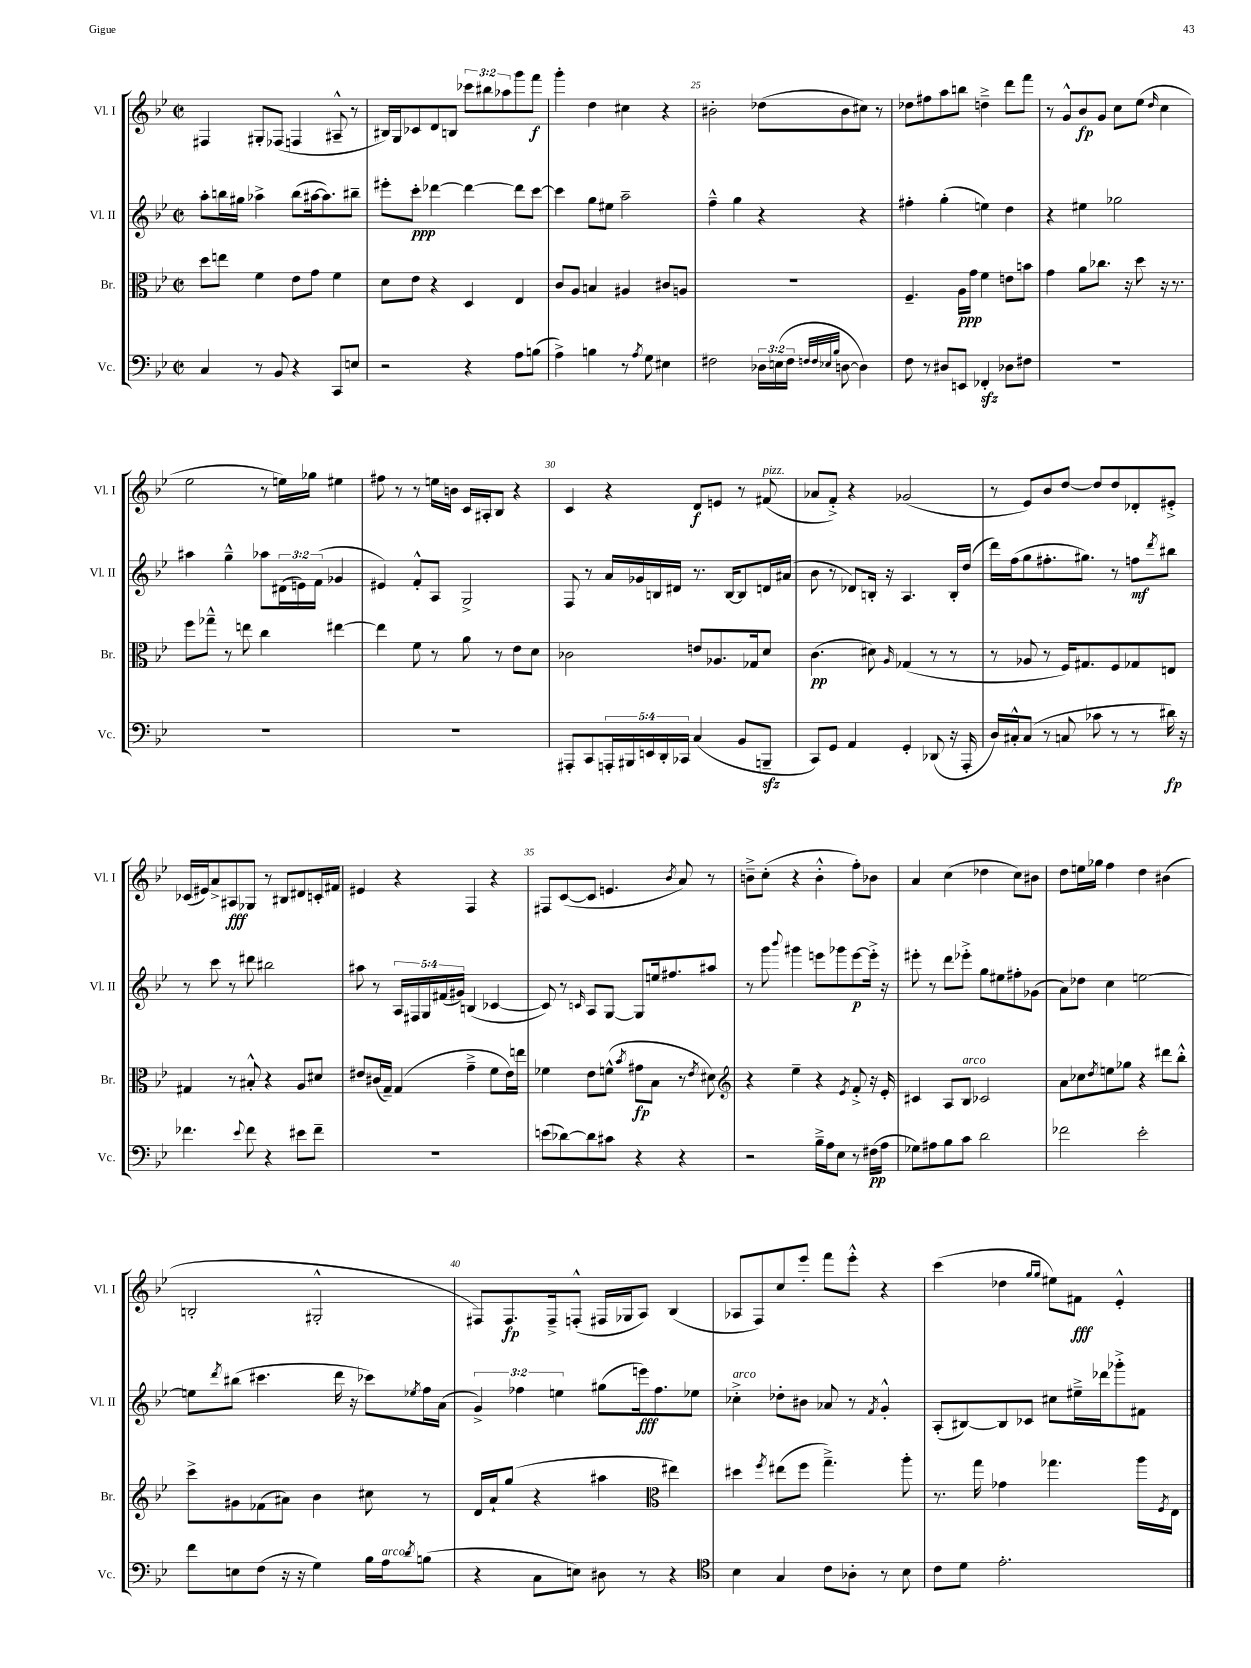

**kern	**kern	**kern	**kern
*staff4	*staff3	*staff2	*staff1
*clefF4	*clefC3	*clefG2	*clefG2
*k[b-e-]	*k[b-e-]	*k[b-e-]	*k[b-e-]
*M2/2	*M2/2	*M2/2	*M2/2
*met(c|)	*met(c|)	*met(c|)	*met(c|)
4C/	8dd\L	8aa'\L	4F#/
.	8ee\J	16bb\L	.
.	.	16gg#\JJ	.
8r	4f\	4aa-^\	8G#'/L
8BB-/	.	.	(8F-/J
4r	8e-\L	(8bb\L	4F/
.	8g\J	[16aa#\k	.
.	.	8.aa#\])	.
8CC/L	4f\	.	8A#~^^/
8E/J	.	8bb#~\J	8r
=	=	=	=
2r	8d\L	8eee#'\L	16B#/LL)
.	.	.	16G/J
.	8e-\J	8ccc'\J	8c-/
.	4r	[4ddd-\	8d/
.	.	.	8B/J
4r	4D/	4ddd-\_	12ccc-\L
.	.	.	12bb#\
.	.	.	12aa-\
8A\L	4E-/	8ddd-\]L	8ggg\
(8B\J	.	[8ccc\J	8fff\J
=	=	=	=
4A^\)	8c/L	4ccc\]	4ggg'\
.	8A/J	.	.
4B\	4B/	8gg\L	4dd\
.	.	8ee#\J	.
8r	4A#/	2aa~\	4cc#\
8qA/	.	.	.
8G\	.	.	.
4E#\	8c#/L	.	4r
.	8A/J	.	.
=	=	=	=
2F#\	1r	4ff~^^\	2b#'\
.	.	4gg\	.
24D-\LL	.	4r	(8dd-\L
(24E\	.	.	.
24F#\JJ	.	.	.
32qqF/LLL	.	.	.
32qqF/	.	.	.
32qqE-/	.	.	.
32qqB-/JJJ	.	.	.
[8D\	.	.	8b#\
4D\])	.	4r	8cc#\J)
.	.	.	8r
=	=	=	=
8F\	4.F~/	4ff#'\	8dd-\L
8r	.	.	8ff#\
8D#/L	.	(4gg'\	8aa\
8EE/J	16A\LL	.	8bb\J
.	16g\JJ	.	.
4FF-'/	4f\	4ee\)	4dd~^\
8D-\L	8e\L	4dd\	8ddd\L
8F#\J	8b\J	.	8fff\J
=	=	=	=
1r	4g\	4r	8r
.	.	.	8g^^/L
.	8a\L	4ee#\	8b-/
.	8.cc-\J	.	8g/J
.	.	2gg-\	8cc\L
.	16r	.	.
.	8dd\	.	(8ee-\J
.	.	.	16qqdd/
.	16r	.	4cc\
.	8.r	.	.
=	=	=	=
1r	8ff\L	4aa#\	2ee-\
.	8gg-~^^\J	.	.
.	8r	4gg~^^\	.
.	8ee\	.	.
.	4cc\	8aa-\L	8r
.	.	(24d#\L	16ee\LL)
.	.	24e\)	.
.	.	.	16gg-\JJ
.	.	(24f\JJ	.
.	[4ee#\	4g-/	4ee#\
=	=	=	=
1r	4ee#\]	4e#/)	8ff#\
.	.	.	8r
.	8f\	8f'^^/L	8r
.	8r	8A/J	16ee\LL
.	.	.	16b\JJ
.	8a\	2G^/	16c/LL
.	.	.	16A#'/J
.	8r	.	8B-/J
.	8e-\L	.	4r
.	8d\J	.	.
=	=	=	=
8AAA#'/L	2c-\	8F/	4c/
8CC/	.	8r	.
20AAA'/L	.	16a/LL	4r
20BBB#/	.	.	.
.	.	16g-/	.
20EE/	.	.	.
.	.	16B/	.
20DD'/	.	.	.
.	.	16d#/JJ	.
20CC-/JJ	.	.	.
(4C/	8e/L	8.r	8d/L
.	8.A-/	.	8e/J
.	.	[16B/LK	.
8BB-/L	.	8B/]	8r
.	16G-/k	.	.
8BBB~/J	8d/J	16d/L	(8f#/
.	.	(16a#/JJ	.
=	=	=	=
8CC/L)	(4.c\	8b-\	8a-/L
8GG/J	.	8r	8f'^/J)
4AA/	.	8d-/L)	4r
.	8d#\)	16B'/Jk	.
.	.	16r	.
.	16qqA/	.	.
4GG'/	(4G-/	4.A/	(2g-/
(8DD-/	8r	.	.
16r	8r	16B'/LL	.
16AAA'/	.	(16dd/JJ	.
=	=	=	=
16D/LL)	8r	16ddd\LL)	8r
16C#'^^/J	.	(16ff\J	.
(8C#/J	8A-/	8gg\	8e-/L)
8r	8r	8.ff#'\	8b-/
8C/	16F/LK)	.	[8dd/J
.	8.G#/	8.gg#\J)	.
8c-\	.	.	8dd/]L
8r	8F/	8r	8dd/
8r	8G-/	8ff\L	8d-'/
.	.	8qddd/	.
16d#\)	8E/J	8bb#\J	8e#'^/J
16r	.	.	.
=	=	=	=
4.f-\	4G#/	8r	(16c-/LL
.	.	.	16e#/J)
.	.	8ccc\	8a^/
.	8r	8r	8A#/
8qqe-/	.	.	.
8f-\	8B#'^^/	8ddd#\	8G-/J
4r	4r	2bb#\	8r
.	.	.	8B#/L
8e#\L	8A/L	.	8d#/
8f-~\J	8d#/J	.	16c'/L
.	.	.	16f#/JJ
=	=	=	=
1r	8e#/L	8aa#\	4e#/
.	(16c#/L	8r	.
.	16G~/JJ)	.	.
.	(4G/	20A/LL	4r
.	.	20F#/	.
.	.	20G/	.
.	.	(20f#/	.
.	.	20g#/JJ)	.
.	4g~^\	(4B/	4F/
.	8f\L	[4c-/	4r
.	16e#\L)	.	.
.	16ee\JJ	.	.
=	=	=	=
(8e\L	4f-\	8c-/])	8F#/L
[8d-\)	.	8r	([8c/
.	.	16qqc/	.
8d-\]	8e-\L	8A/L	8c/]J
8c#\J	(8f^^\J	[8G/J	4.e/
.	8qb-/	.	.
4r	8g#\L	8G/]L	.
.	8B-\J	16ee/k	.
.	.	8.ff#/	.
.	.	.	8qb-/
4r	8r	.	8a/)
.	8qe-/	.	.
.	8d#\)	8aa#/J	8r
=	=	=	=
*	*clefG2	*	*
2r	4r	8r	8b~^\L
.	.	8ggg\	(8cc'\J
.	.	8qqbbb-/	.
.	4ee-~\	4ggg#\	4r
16B-~^\LL	4r	8eee\L	4b'^^\
16A\J	.	.	.
8E-\J	.	8ggg-\	.
.	8qe-/	.	.
8r	8f'^/	[8eee\	8ff'\L)
(16F#\LL	16r	16eee'^\]Jk	8b-\J
16A\JJ	16e-'/	16r	.
=	=	=	=
8G-\L)	4c#/	8eee#'\	4a/
8A#\	.	8r	.
8B-\	8A/L	8ddd\L	(4cc\
8c\J	8B-/J	8eee-'^\J	.
2d\	2c-/	8gg\L	4dd-\
.	.	8ee#\	.
.	.	8ff#'\	8cc\L)
.	.	(8g-\J	8b#\J
=	=	=	=
2f-\	8a\L	8a\L)	8dd\L
.	8cc-\	8dd-\J	16ee\L
.	.	.	16gg-\JJ
.	8qdd/	.	.
.	8ee\	4cc\	4ff\
.	8gg-\J	.	.
2e-'\	4r	[2ee\	4dd\
.	8ddd#\L	.	(4b#\
.	8bb-'^^\J	.	.
=	=	=	=
8f\L	8ccc^\L	8ee\]L	2B'/
.	.	8qddd/	.
8E\	8g#\	(8bb#\J	.
(8F\J	(8f-\	4.ccc#\	.
16r	8a#\J)	.	.
16r	.	.	.
4G\)	4b-\	.	2G#'^^/
.	.	16ddd\	.
.	.	16r	.
16B-\LL	8cc#\	8ccc-\L)	.
16A\J	.	.	.
8qd/	.	8qee-/	.
(8B\J	8r	16ff\L	.
.	.	(16a\JJ	.
=	=	=	=
4r	16d/LL	6g^/)	8F#/L)
.	16a`/J	.	.
.	(8gg/J	.	8.F#/
.	.	6ff-\	.
8C\L	4r	.	.
.	.	.	16F#~^/k
.	.	6ee\	.
8E\J)	.	.	(8F'^^/J
8D#\	4aa#\	(8gg#\L	16F#/LL
.	.	.	16G-/J
8r	.	16eee\k)	8A/J)
.	.	8.ff-\	.
*	*clefC3	*	*
4r	4ee#\)	.	(4B-/
.	.	8ee-\J	.
=	=	=	=
*clefC4	*	*	*
4B-\	4dd#\	4cc-'^\	8A-/L
.	.	.	8F/)
.	8qff/	.	.
4G/	(8ee#\L	8dd-'\L	8cc/
.	8ff\J	8b#\J	8eee-'/J
8c\L	4.gg~^\)	8a-/	8fff\L
8A-'\J	.	8r	8eee-'^^\J
.	.	8qf/	.
8r	.	4g'^^/	4r
8B-\	8aa'\	.	.
=	=	=	=
8c\L	8.r	(8A'/L	(4ccc\
8d\J	.	[8B#/)	.
.	16gg\	.	.
2.e-'\	4g-\	8B#/]	4dd-\
.	.	8c-/J	.
.	.	.	16qqgg/LL
.	.	.	16qqgg/JJ
.	4.gg-\	8cc#\L	8ee#\L)
.	.	16ee#~^\L	8f#\J
.	.	16ddd-\J	.
.	.	8ggg-'^\	4e-'^^/
.	16aa\LL	8f#\J	.
.	8qF/	.	.
.	16E-\JJ	.	.
==	==	==	==
*-	*-	*-	*-
